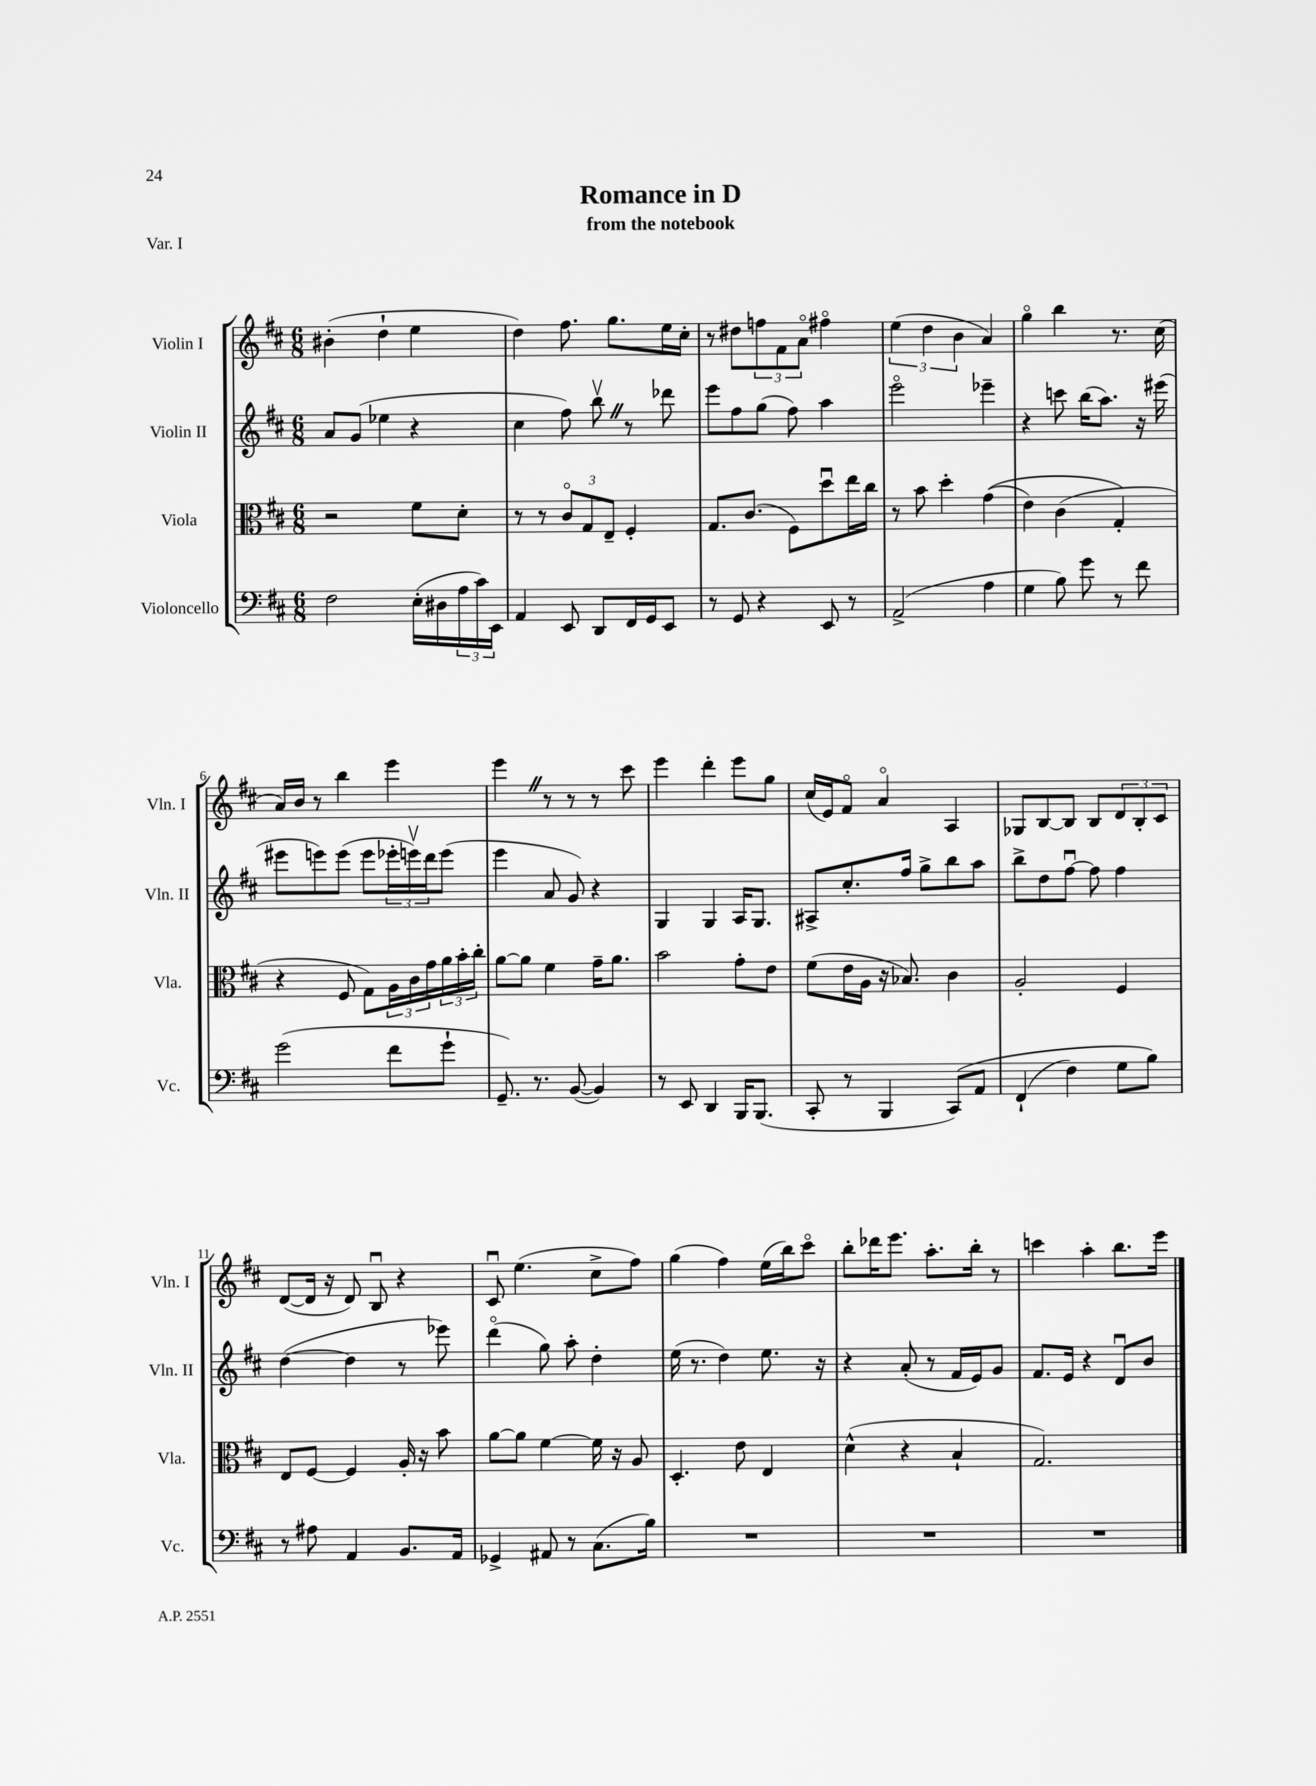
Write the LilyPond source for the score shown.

\header { title = "Romance in D" subtitle = "from the notebook" piece = "Var. I" }
<<
\new StaffGroup <<
\new Staff = "s0" \with { instrumentName = "Violin I" shortInstrumentName = "Vln. I" } {
    \clef treble \key d \major \numericTimeSignature \time 6/8
    bis'4-.( d''4-! e''4 |
    d''4) fis''8. g''8. e''16 cis''16-. |
    r8 dis''8 \tuplet 3/2 { f''8 fis'8 a'8\flageolet } fis''4\flageolet |
    \tuplet 3/2 { e''4( d''4 b'4 } a'4) |
    g''4\flageolet b''4 r8. cis''16( |
    a'16) b'16 r8 b''4 e'''4 |
    e'''4 \once \override BreathingSign.text = \markup { \musicglyph "scripts.caesura.straight" } \breathe r8 r8 r8 cis'''8 |
    e'''4 d'''4-. e'''8 g''8 |
    cis''16( e'16) fis'8\flageolet a'4\flageolet a4 |
    ges8 b8~ b8 b8 \tuplet 3/2 { d'8 b8-. cis'8 } |
    d'8~( d'16 r16 d'8) b8\downbow r4 |
    cis'8\downbow e''4.( cis''8-> fis''8) |
    g''4( fis''4) e''16( b''16) cis'''8\flageolet |
    b''8-. des'''16 e'''8. a''8.-. b''16-. r8 |
    c'''4 a''4-. b''8. e'''16 \bar "|." |
}
\new Staff = "s1" \with { instrumentName = "Violin II" shortInstrumentName = "Vln. II" } {
    \clef treble \key d \major \numericTimeSignature \time 6/8
    a'8 g'8( ees''4 r4 |
    cis''4 fis''8) b''8\upbow \once \override BreathingSign.text = \markup { \musicglyph "scripts.caesura.straight" } \breathe r8 des'''8 |
    e'''8 fis''8 g''8( fis''8) a''4 |
    e'''2\flageolet ees'''4-- |
    r4 c'''8 b''16( a''8.) r16 eis'''16( |
    eis'''8 e'''8) e'''8( e'''8 \tuplet 3/2 { ees'''16-. e'''16\upbow) d'''16 } e'''8( |
    e'''4 a'8 g'8) r4 |
    g4 g4 a16 g8. |
    ais8-> cis''8.-. fis''16 g''8-> b''8 a''8 |
    b''8-> d''8 fis''8~\downbow fis''8 fis''4 |
    d''4~( d''4 r8 ees'''8) |
    d'''4\flageolet( g''8) a''8-. d''4-. |
    e''16( r8. d''4) e''8. r16 |
    r4 a'8-.( r8 fis'16 e'16) g'8 |
    fis'8. e'16 r4 d'8\downbow b'8 \bar "|." |
}
\new Staff = "s2" \with { instrumentName = "Viola" shortInstrumentName = "Vla." } {
    \clef alto \key d \major \numericTimeSignature \time 6/8
    r2 fis'8 d'8-. |
    r8 r8 \tuplet 3/2 { cis'8\flageolet g8 e8-- } fis4-. |
    g8. cis'8.( fis8) d''8\downbow e''16 cis''16 |
    r8 b'8 d''4-. g'4(\( |
    e'4) cis'4( g4-.\) |
    r4 fis8 g8) \tuplet 3/2 { a16 cis'16 g'16 } \tuplet 3/2 { a'16 b'16-. cis''16-. } |
    a'8~ a'8 fis'4 g'16-- a'8. |
    b'2 g'8-. e'8 |
    fis'8( e'16 a16 r16 bes8.) cis'4 |
    a2-. fis4 |
    e8 fis8~ fis4 a16-. r16 b'8 |
    a'8~ a'8 fis'4~ fis'16 r16 a8 |
    d4.-. e'8 e4 |
    d'4-^( r4 b4-! |
    g2.) \bar "|." |
}
\new Staff = "s3" \with { instrumentName = "Violoncello" shortInstrumentName = "Vc." } {
    \clef bass \key d \major \numericTimeSignature \time 6/8
    fis2 e16-.( dis16 \tuplet 3/2 { a16 cis'16) e,16 } |
    a,4 e,8 d,8 fis,16 g,16 e,8 |
    r8 g,8 r4 e,8 r8 |
    a,2->( a4 |
    g4 b8) g'8 r8 fis'8 |
    g'2( fis'8 g'8-! |
    g,8.--) r8. b,8~( b,4) |
    r8 e,8 d,4 b,,16 b,,8.( |
    cis,8-. r8 b,,4 cis,8)\( a,8 |
    fis,4-!( fis4) g8 b8\) |
    r8 ais8 a,4 b,8. a,16 |
    ges,4-> ais,8 r8 cis8.( b16) |
    R2. |
    R2. |
    R2. \bar "|." |
}
>>
>>
